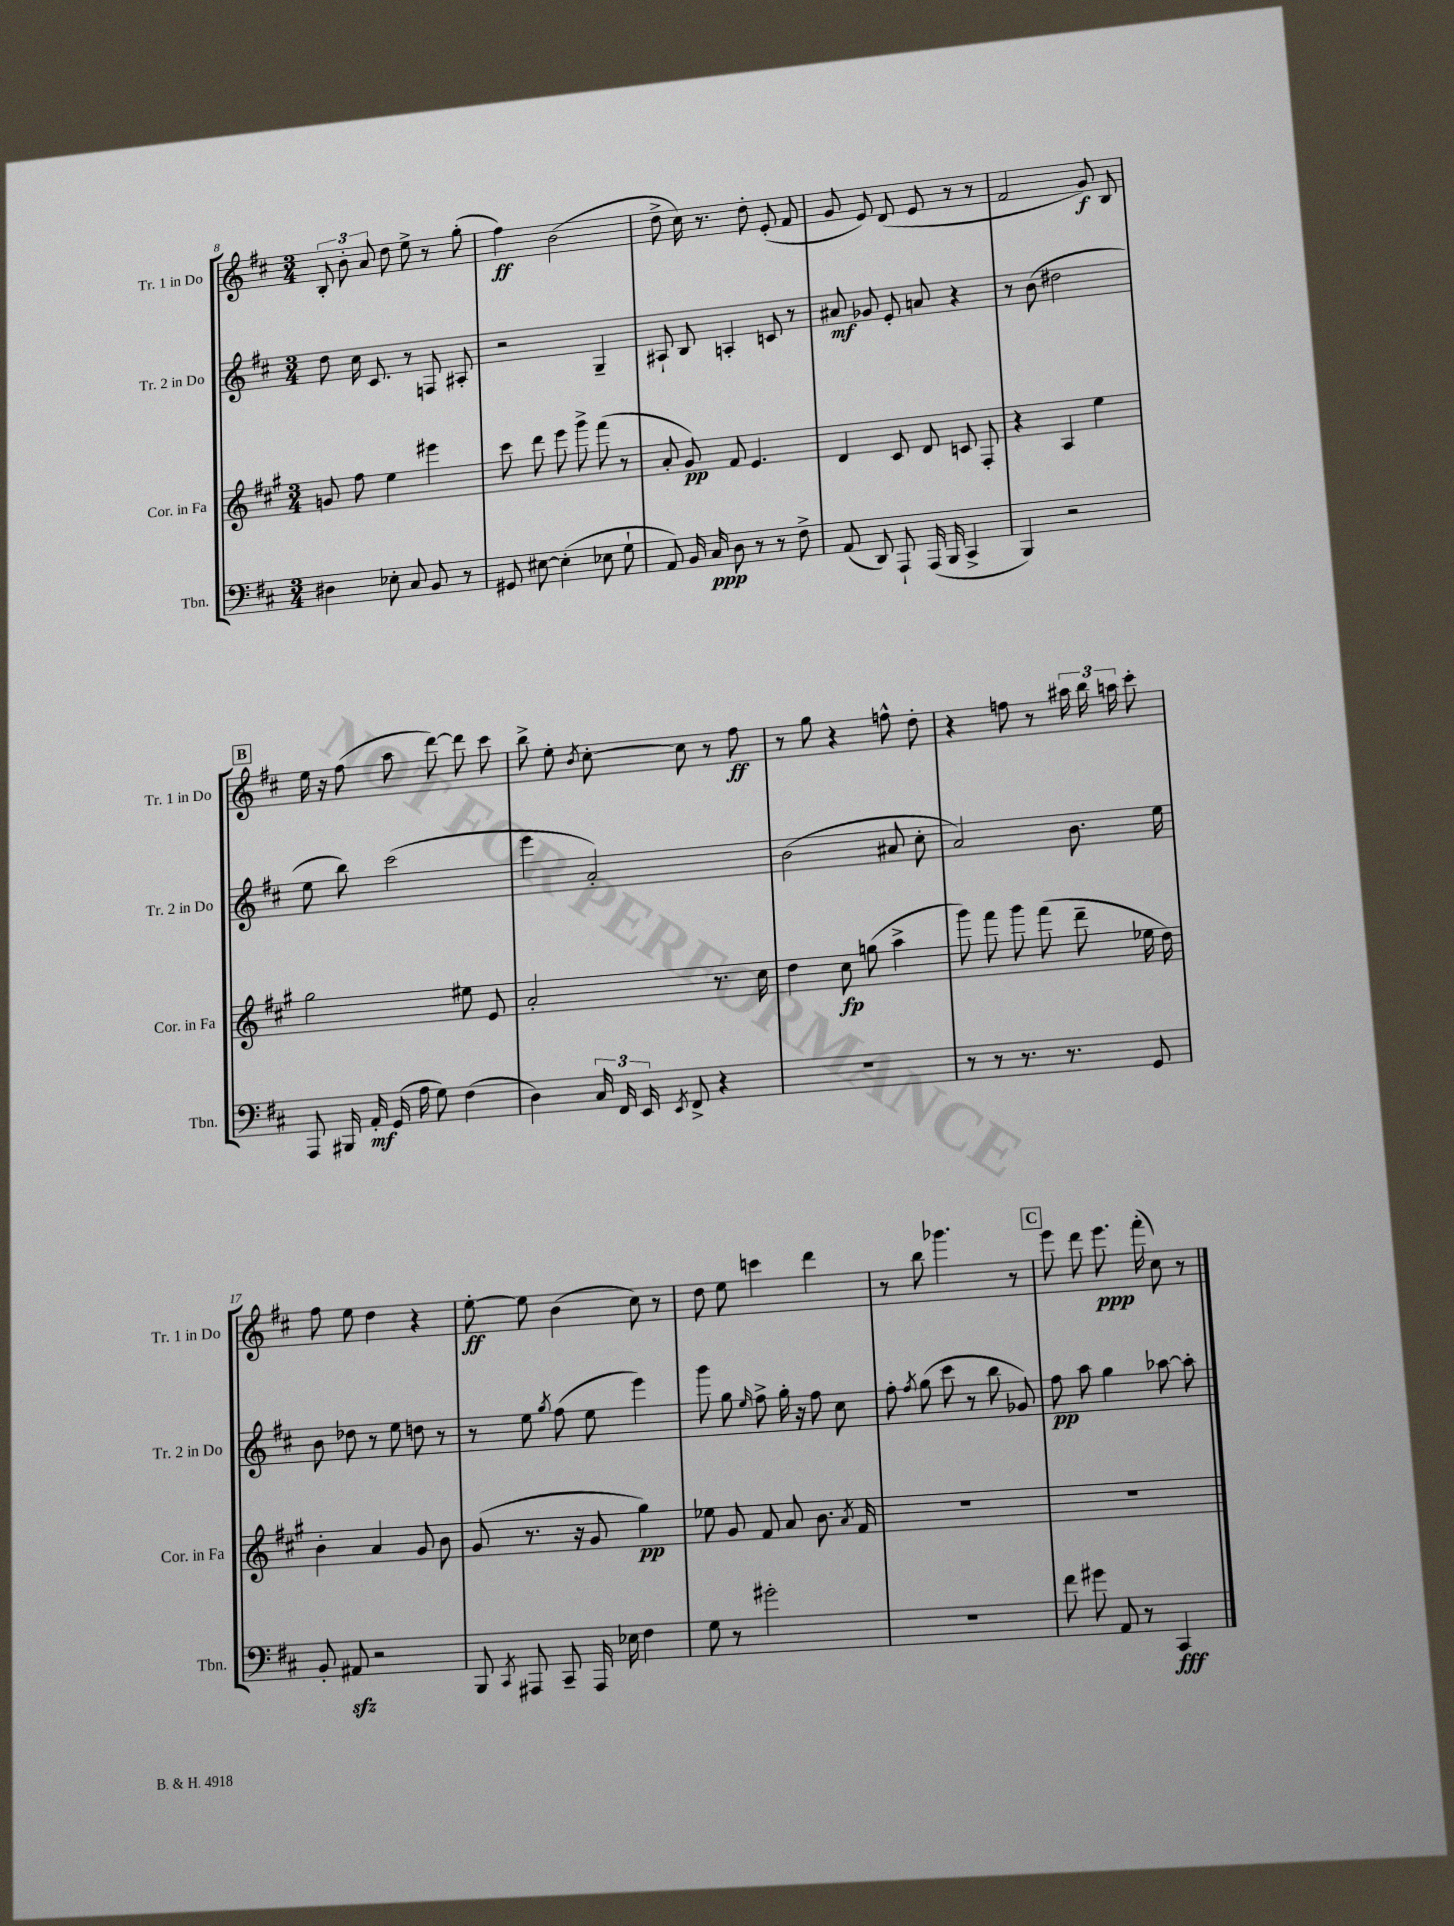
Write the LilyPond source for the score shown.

<<
\new StaffGroup <<
\new Staff = "s0" \with { instrumentName = "Tr. 1 in Do" shortInstrumentName = "Tr. 1 in Do" } {
    \clef treble \key d \major \numericTimeSignature \time 3/4
    \autoBeamOff \tuplet 3/2 { b8-. b'8-. a'8 } d''8 e''8-> r8 g''8-.( |
    fis''4\ff) b'2( |
    d''8-> cis''16) r8. d''8-. e'8-.( fis'8 |
    g'8 e'8) d'8( e'8 r8 r8 |
    fis'2 g'8\f) b8 |
    \mark \markup { \box "B" } e''16 r16 fis''8( a''8 d'''8~) d'''8 cis'''8 |
    b''8-> e''8-. \acciaccatura { b'8 } cis''8~-. cis''8 r8 fis''8\ff |
    r8 g''8 r4 f''8-^ d''8-. |
    r4 f''8 r8 \tuplet 3/2 { ais''16 b''16 a''16 } cis'''8-. |
    fis''8 e''8 d''4 r4 |
    e''8~-.\ff e''8 b'4( cis''8) r8 |
    d''8 e''8 c'''4 d'''4 |
    r8 b''8 ges'''4. r8 |
    \mark \markup { \box "C" } e'''8 d'''8 e'''8.\ppp fis'''16-.( cis''8) r8 \bar "|." |
}
\new Staff = "s1" \with { instrumentName = "Tr. 2 in Do" shortInstrumentName = "Tr. 2 in Do" } {
    \clef treble \key d \major \numericTimeSignature \time 3/4
    \autoBeamOff d''8 cis''16 cis'8. r8 f8 ais8-. |
    r2 g4-- |
    ais8-! b8 a4-. c'8 r8 |
    ais'8\mf ges'8 e'8-. a'8 r4 |
    r8 b'8( dis''2 |
    \mark \markup { \box "B" } e''8 b''8) cis'''2( |
    e'''4 a'2-.) |
    b'2( ais'8 cis''8-. |
    a'2) b'8. e''16 |
    b'8 des''8 r8 e''8 d''8 r8 |
    r8 e''8 \acciaccatura { g''8 } fis''8( e''8 e'''4) |
    g'''8 g''8 \grace { e''16 } fis''8-> g''16-. r16 fis''8 cis''8 |
    fis''8-. \acciaccatura { fis''8 } g''8( cis'''8 r8 b''8 ges'8) |
    \mark \markup { \box "C" } fis''8\pp a''8 g''4 aes''8~ aes''8-. \bar "|." |
}
\new Staff = "s2" \with { instrumentName = "Cor. in Fa" shortInstrumentName = "Cor. in Fa" } {
    \clef treble \key a \major \numericTimeSignature \time 3/4
    \autoBeamOff g'8 fis''8 e''4 eis'''4 |
    cis'''8 d'''8 e'''8 gis'''8-> fis'''8( r8 |
    a'8-. gis'8\pp) fis'8 e'4. |
    d'4 cis'8 d'8 c'8 fis8-. |
    r4 a4 e''4 |
    \mark \markup { \box "B" } gis''2 eis''8 e'8 |
    a'2-. r8. cis''16 |
    d''4 cis''8\fp g''8( a''4-> |
    gis'''8) fis'''8 gis'''8 fis'''8( d'''8-- ees''16 d''16) |
    b'4-. a'4 gis'8 b'8 |
    gis'8( r8. r16 gis'8 gis''4\pp) |
    ees''8 gis'8 fis'8 a'8 b'8. \acciaccatura { a'8 } fis'16 |
    R2. |
    \mark \markup { \box "C" } R2. \bar "|." |
}
\new Staff = "s3" \with { instrumentName = "Tbn." shortInstrumentName = "Tbn." } {
    \clef bass \key d \major \numericTimeSignature \time 3/4
    \autoBeamOff dis4 ees8-. cis8 b,8 r8 |
    gis,8 eis8~ eis4-.( ees8 g8-! |
    a,8) b,16 cis16\ppp d8 r8 r8 fis8-> |
    a,8( d,8) a,,8-! a,,16( b,,16 cis,4-> |
    b,,4) r2 |
    \mark \markup { \box "B" } a,,8 bis,,16 a,16-.\mf g,16( a16 g8) fis4( |
    d4) \tuplet 3/2 { cis16 fis,16 e,16 } \acciaccatura { e,8 } fis,8-> r4 |
    R2. |
    r8 r8 r8. r8. g,8 |
    b,8-. ais,8\sfz r2 |
    b,,8 \acciaccatura { cis,8 } ais,,8 cis,8-- ais,,16 ees16 fis4 |
    g8 r8 gis'2-. |
    R2. |
    \mark \markup { \box "C" } fis'8 gis'8 a,8 r8 cis,4\fff \bar "|." |
}
>>
>>
\layout { \context { \Score currentBarNumber = #8 } }
